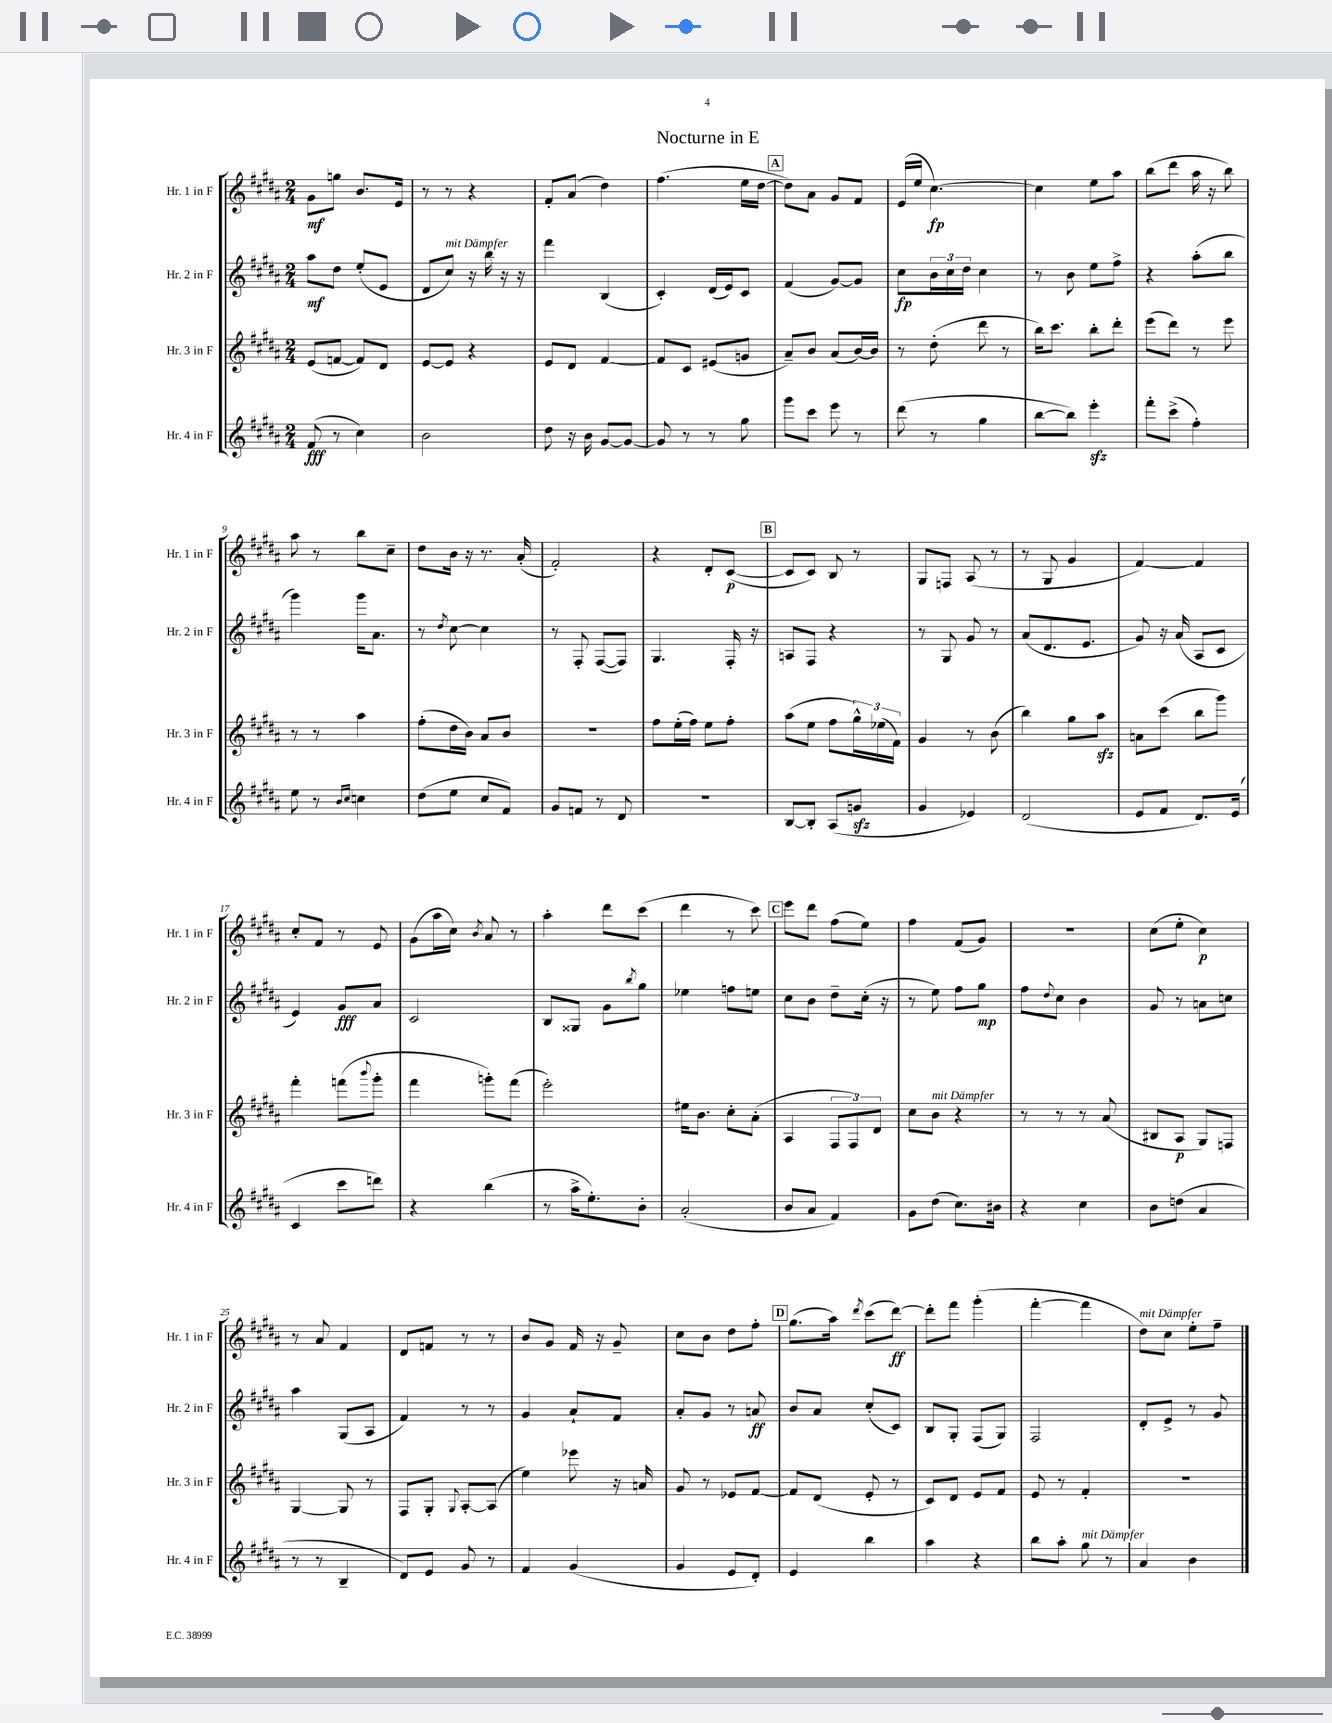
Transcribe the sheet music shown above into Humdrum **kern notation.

**kern	**kern	**kern	**kern
*staff4	*staff3	*staff2	*staff1
*clefG2	*clefG2	*clefG2	*clefG2
*k[f#c#g#d#a#]	*k[f#c#g#d#a#]	*k[f#c#g#d#a#]	*k[f#c#g#d#a#]
*M2/4	*M2/4	*M2/4	*M2/4
(8f#/	(8e/L	8aa#\L	8g#\L
8r	[8f/J	8dd#\J	8gg\J
4cc#\)	8f/]L)	(8ee'/L	8.b/L
.	8d#/J	8e/J	.
.	.	.	16e/Jk
=	=	=	=
2b\	[8e/L	8d#/L	8r
.	8e/]J	8cc#/J)	8r
.	4r	16r	4r
.	.	16bb\	.
.	.	16r	.
.	.	16r	.
=	=	=	=
8dd#\	8e/L	4fff#\	8f#'/L
16r	8d#/J	.	(8a#/J
16b\	.	.	.
[8g#/L	[4f#/	(4B/	4dd#\)
8g#/_J	.	.	.
=	=	=	=
8g#/]	8f#/]L	4c#'/)	(4.ff#\
8r	8c#/J	.	.
8r	(8e#/L	(16d#/LL	.
.	.	16e/J)	.
8gg#\	8g/J	8c#/J	16ee\LL
.	.	.	[16dd#\JJ
=	=	=	=
8ggg#\L	8a#~/L)	(4f#/	8dd#\]L)
8ccc#\J	8b/J	.	8a#\J
8eee\	(8a#/L	[8g#/L)	8g#/L
8r	[16b/L)	8g#/]J	8f#/J
.	16b/]JJ	.	.
=	=	=	=
(8ddd#\	8r	8cc#\L	(16e/LL
.	.	.	16ee/JJ
8r	(8dd#'\	24b\L	[4.cc#\)
.	.	24cc#\	.
.	.	24dd#\JJ	.
4gg#\	8ddd#\	4cc#\	.
.	8r	.	.
=	=	=	=
[8bb\L	16bb\LK)	8r	4cc#\]
.	8.ccc#\J	.	.
8bb\]J)	.	8b\	.
4eee'\	8bb'\L	8ee\L	8ee\L
.	8ddd#'\J	8ff#^\J	8aa#\J
=	=	=	=
8fff#'\L	(8eee\L	4r	(8bb\L
(8ccc#^\J	8ddd#\J)	.	8ddd#\J
4ff#'\)	8r	(8aa#'\L	16aa#\
.	.	.	16r
.	8eee\	8bb\J	8bb\)
=	=	=	=
8ee\	8r	4ggg#\)	8aa#\
8r	8r	.	8r
16qqb/LL	.	.	.
16qqcc#/JJ	.	.	.
4cc\	4aa#\	16ggg#\LK	8bb\L
.	.	8.a#\J	.
.	.	.	8cc#~\J
=	=	=	=
(8dd#\L	(8ff#'\L	8r	8dd#\L
.	.	8qdd#/	.
8ee\J	16dd#\L	[8cc#\	16b\Jk
.	16b\JJ)	.	16r
8cc#/L	8a#/L	4cc#\]	8.r
8f#/J)	8b/J	.	.
.	.	.	(16a#'/
=	=	=	=
8g#/L	2r	8r	2f#'/)
8f/J	.	8F#'/	.
8r	.	([8F#/L	.
8d#/	.	8F#/]J)	.
=	=	=	=
2r	8ff#\L	4.G#/	4r
.	(16ee'\L	.	.
.	16ff#\JJ)	.	.
.	8ee\L	.	8d#'/L
.	8ff#'\J	16F#'/	([8c#/J
.	.	16r	.
=	=	=	=
[8B/L	(8aa#\L	8A/L	8c#/]L
8B'/]J	8ee\J	8F#/J	8c#/J)
(8A#/L	8ff#\L	4r	8B/
8g/J	24gg#^^\L)	.	8r
.	(24ee-\	.	.
.	24f#\JJ)	.	.
=	=	=	=
4g#/	4g#/	8r	8G#/L
.	.	8G#/	8F/J
4e-/)	8r	8g#/	(8A#/
.	(8b\	8r	8r
=	=	=	=
(2d#/	4bb\)	(8a#/L	8r
.	.	8.d#/	8G#/
.	8gg#\L	.	4g#/
.	.	8.e/J	.
.	8aa#\J	.	.
=	=	=	=
8e/L	8a\L	8g#/)	[4f#/)
8f#/J	(8ccc#\J	16r	.
.	.	(16a#/	.
8.d#/L)	8bb\L	8A#/L	4f#/]
.	8ggg#\J)	8c#/J	.
(16e/Jk	.	.	.
=	=	=	=
4c#/	4fff#'\	4e/)	8cc#'/L
.	.	.	8f#/J
8ccc#\L	(8fff\L	8g#/L	8r
.	8qqbbb/	.	.
8ddd\J)	8ggg#'\J	8a#/J	8e/
=	=	=	=
4r	4fff#\	2c#/	(8g#\L
.	.	.	16aa#\L
.	.	.	16cc#\JJ)
.	.	.	8qb/
(4bb\	8ggg'\L)	.	8a#/
.	(8fff#\J	.	8r
=	=	=	=
8r	2eee'\)	8B/L	4aa#'\
16aa#^\LK	.	8G##/J	.
8.ee'\)	.	.	.
.	.	8g#\L	8ddd#\L
.	.	8qbb/	.
8b'\J	.	8gg#\J	(8ccc#\J
=	=	=	=
(2a#'/	16ee#\LK	4ee-\	4ddd#\
.	8.b\J	.	.
.	8cc#'\L	8ff\L	8r
.	(8a#'\J	8ee\J	8ccc#\)
=	=	=	=
8b/L	4A#/	8cc#\L	8eee\L
8a#/J	.	8b\J	8ddd#\J
4f#/)	12F#/L	8dd#~\L	(8ff#\L
.	12F#/)	.	.
.	.	(16cc#'\Jk	8ee\J)
.	12d#/J	.	.
.	.	16r	.
=	=	=	=
8g#\L	8cc#\L	8r	4ff#\
(8dd#\J	8b\J	8ee\)	.
8.cc#\L)	4r	8ff#\L	(8f#/L
.	.	8gg#\J	8g#/J)
16b#\Jk	.	.	.
=	=	=	=
4r	8r	8ff#\L	2r
.	.	8qqdd#/	.
.	8r	8cc#\J	.
4cc#\	8r	4b\	.
.	(8a#/	.	.
=	=	=	=
8b\L	8B#/L	8g#/	(8cc#\L
(8dd\J	8A#/J	8r	8ee'\J
4a#/	8G#/L)	8a\L	4cc#\)
.	8F/J	8cc\J	.
=	=	=	=
8r	[4G#/	4aa#\	8r
8r	.	.	8a#/
4B~/	8G#/]	(8G#/L	4f#/
.	8r	8A#/J	.
=	=	=	=
8d#/L)	8F#/L	4f#/)	8d#/L
8e/J	8G#'/J	.	8f/J
.	8qqG#/	.	.
8g#/	[8A#'/L	8r	8r
8r	(8A#/]J	8r	8r
=	=	=	=
4f#/	4ee\)	4g#/	8b/L
.	.	.	8g#/J
(4g#/	8eee-\	8a#`/L	16f#/
.	.	.	16r
.	16r	8f#/J	8g#~/
.	16a/	.	.
=	=	=	=
4g#/	8g#/	8a#'/L	8cc#\L
.	8r	8g#/J	8b\J
8e/L	8e-/L	8r	8dd#\L
8d#'/J)	[8f#/J	8a/	8ff#'\J
=	=	=	=
4e/	8f#/]L	8b/L	(8.gg#\L
.	(8d#/J	8a#/J	.
.	.	.	16aa#\Jk)
.	.	.	8qddd#/
4bb\	8e'/	(8cc#'/L	(8ccc#\L
.	8r	8c#/J)	[8ddd#\J)
=	=	=	=
4aa#\	8c#/L)	8B/L	8ddd#'\]L
.	8d#/J	8G#'/J	8fff#\J
4r	8e/L	(8F#/L	(4ggg#'\
.	8f#/J	8G#/J)	.
=	=	=	=
8bb\L	8e/	2F#/	[4fff#'\
8aa#'\J	8r	.	.
8gg#\	4f#'/	.	4fff#\]
8r	.	.	.
=	=	=	=
4a#/	2r	8d#'/L	8dd#\L)
.	.	8e^/J	8cc#\J
4b\	.	8r	8ee'\L
.	.	8g#/	8ff#~\J
==	==	==	==
*-	*-	*-	*-
